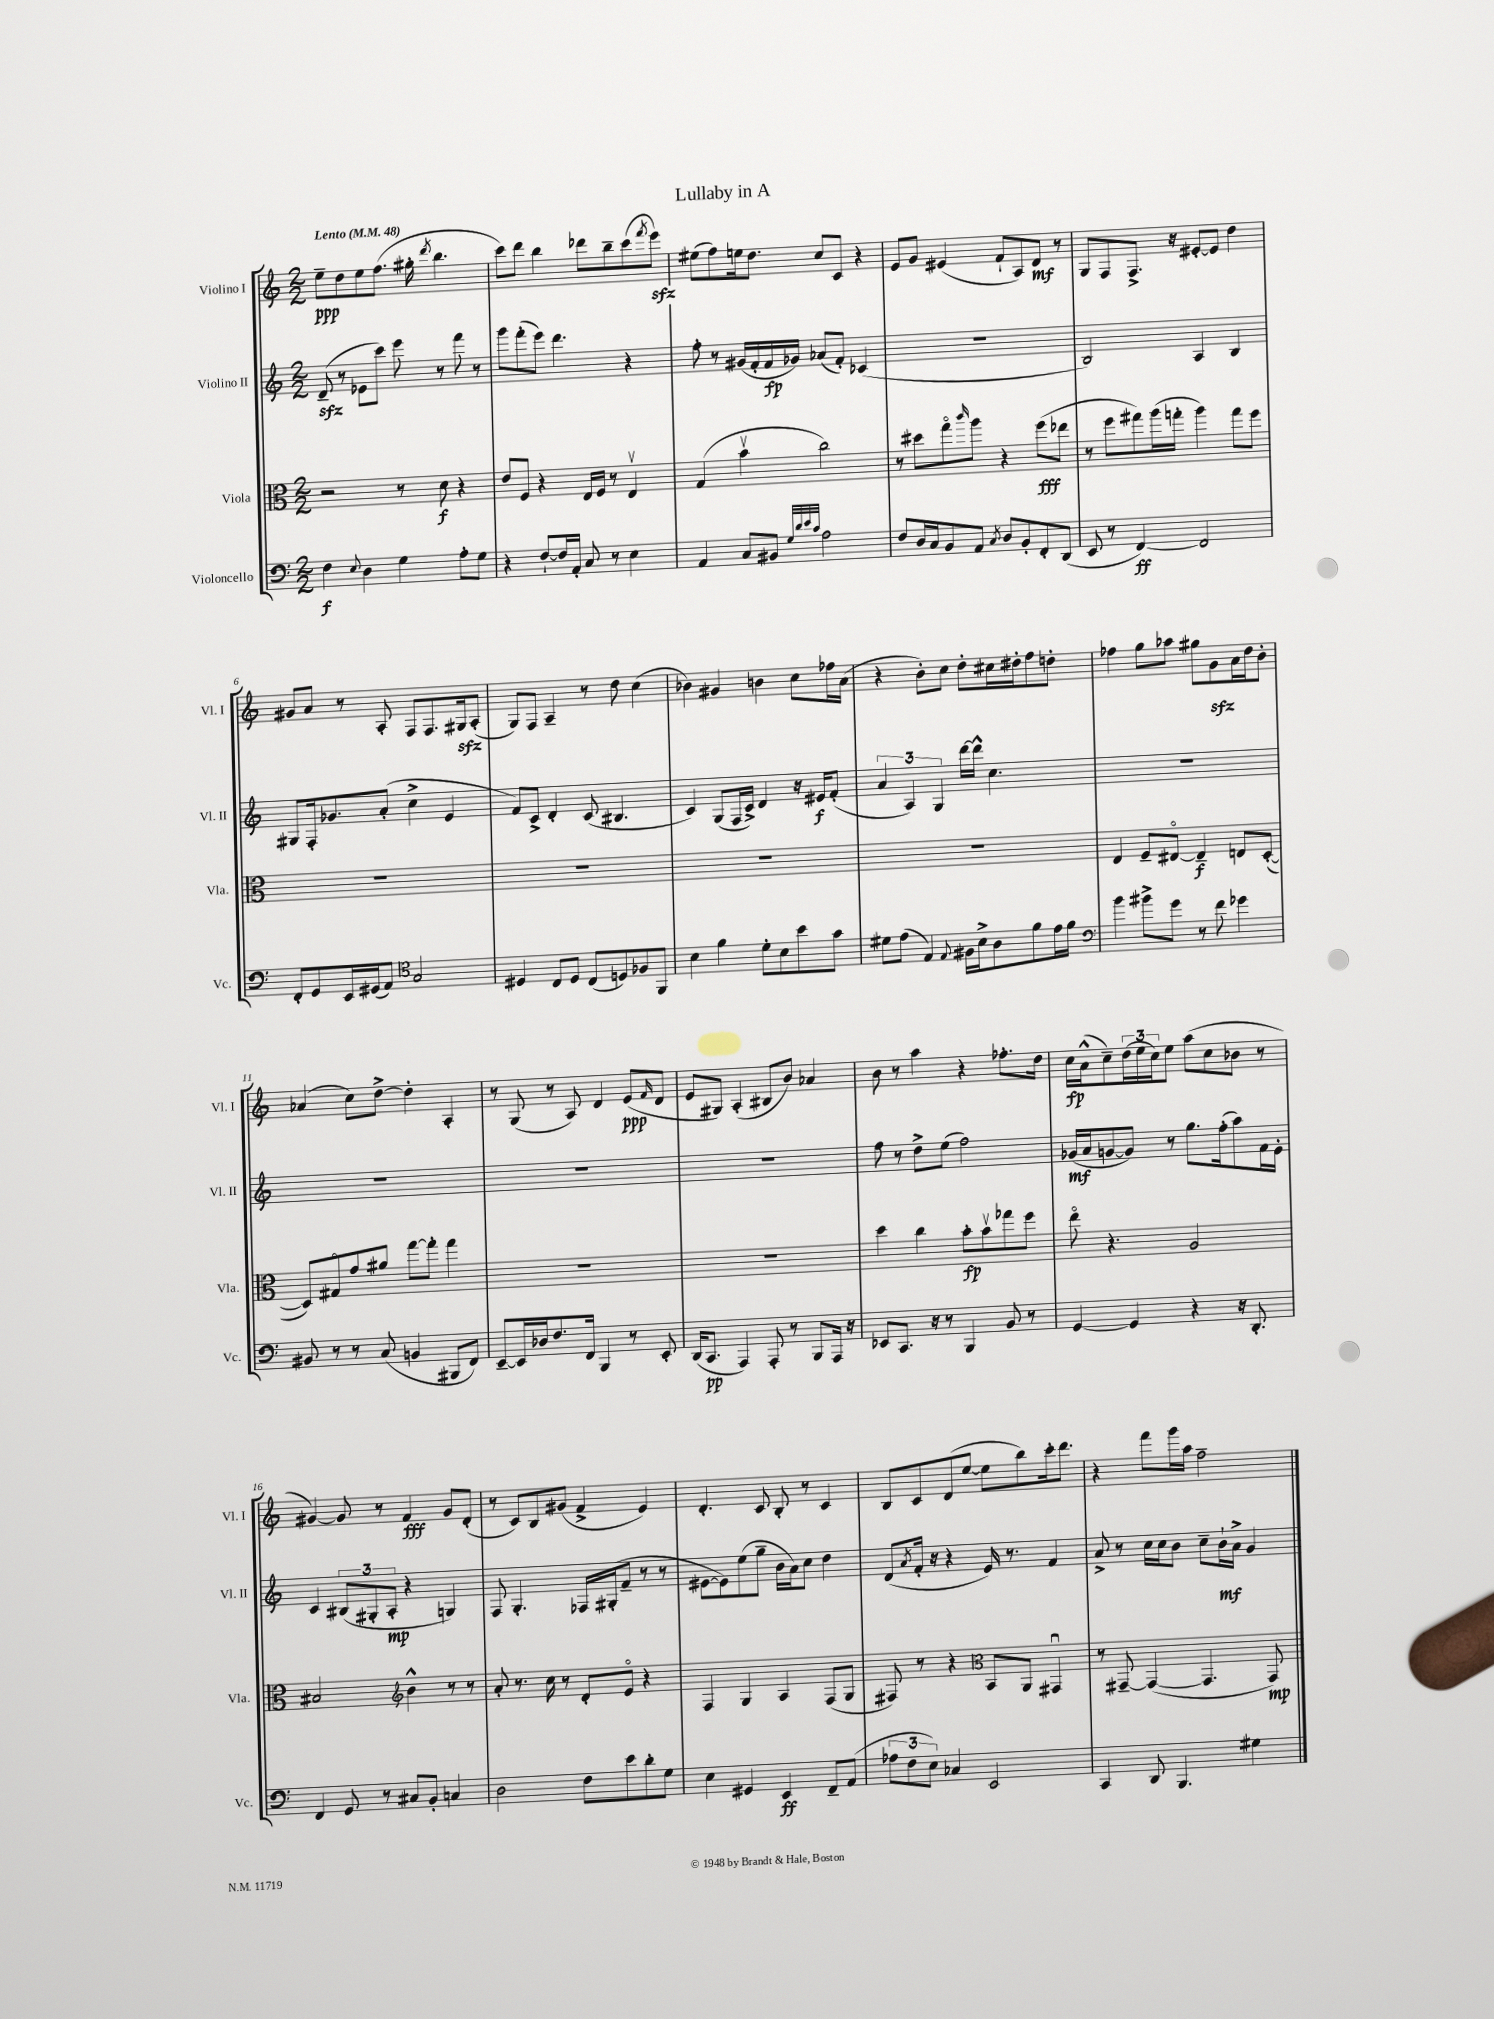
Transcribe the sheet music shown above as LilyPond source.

\header { title = "Lullaby in A" }
<<
\new StaffGroup <<
\new Staff = "s0" \with { instrumentName = "Violino I" shortInstrumentName = "Vl. I" } {
    \clef treble \key c \major \numericTimeSignature \time 2/2 \tempo "Lento" 4 = 48
    e''8--\ppp d''8 e''8 f''8.( gis''16-. \acciaccatura { d'''8 } b''4. |
    c'''8) d'''8 b''4 des'''8 b''8-- c'''8( \acciaccatura { f'''8 } e'''8\sfz) |
    eis''8( f''8) e''16 d''8. c''8 c'8 r4 |
    e'8 g'8 eis'4( f'8-! a8) d'8\mf r8 |
    g8 f8 f8.-> r16 eis'8~-. eis'8 d''4 |
    gis'8 a'8 r8 a8-. f8 f8. gis16\sfz a8-.( |
    g8) f8 a4-- r8 d''8 c''4( |
    bes'4) gis'4 b'4 c''8 fes''16 a'16( |
    r4 b'8-.) c''8 d''8-. cis''16 dis''16-. f''8 d''8-. |
    fes''4 g''8 aes''8 gis''8 g'8\sfz a'16 d''16 b'8-. |
    aes'4( c''8) d''8~-> d''4-. a4-. |
    r8 g8( r8 a8) d'4 e'8\ppp( \grace { f'16 } d'8 |
    e'8 gis8) a4-.( bis8 b'8) aes'4 |
    b'8 r8 a''4 r4 fes''8.-. d''16 |
    c''16\fp a'16-^( c''8--) \tuplet 3/2 { d''16( e''16 c''16) } e''8 a''8( c''8 bes'8 r8 |
    gis'4~) gis'8 r8 f'4\fff gis'8 d'8-.( |
    r8 c'8) b8 gis'8( f'4-> e'4) |
    d'4.-. c'8 b8-. r8 c'4 |
    b8 c'8 d'8( e''8~ e''8 b''8) c'''16-. d'''8. |
    r4 f'''8 g'''16 a''16 f''2-- \bar "|." |
}
\new Staff = "s1" \with { instrumentName = "Violino II" shortInstrumentName = "Vl. II" } {
    \clef treble \key c \major \numericTimeSignature \time 2/2
    d'8--\sfz( r8 ees'8 c'''8) e'''8 r8 f'''8 r8 |
    g'''8 f'''8-.( e'''8) d'''4. r4 |
    f''8-. r8 gis'16( f'16-. f'16\fp ges'16) aes'8( f'8-.) ces'4( |
    R1 |
    b2) a4 b4 |
    gis8 f16-. ges'8. a'8-.( c''4-> e'4 |
    f'8) c'8-> d'4-. c'8( bis4. |
    c'4) g8( f16 c'16->) d'4 r16 eis'16\f f'8-.( |
    \tuplet 3/2 { a'4 a4) g4 } d'''16~ d'''16-^ c''4. |
    R1 |
    R1 |
    R1 |
    R1 |
    f''8 r8 d''8-> e''8( f''2) |
    ges'16\mf( a'16 g'8~ g'8) r8 g''8. f''16-.( a''8) f'16 e'16-. |
    c'4 \tuplet 3/2 { bis8( gis8-. a8-.\mp } r4 g4) |
    f8 g4.-. fes16 gis16-.( f'8-- r8 r8 |
    eis'8~ eis'8) e''8( g''8-- b'16 a'16) c''8 d''4 |
    d'8( \acciaccatura { a'8 } f'16-. r16 r4 e'16) r8. f'4 |
    a'8-> r8 c''16 c''16 b'8 c''8-- b'16-!\mf a'16-> g'4 \bar "|." |
}
\new Staff = "s2" \with { instrumentName = "Viola" shortInstrumentName = "Vla." } {
    \clef alto \key c \major \numericTimeSignature \time 2/2
    r2 r8 d'8\f r4 |
    e'8 f8 r4 e16 f16 r8 e4\upbow |
    g4( b'4\upbow c''2) |
    r8 dis''8 g''8\flageolet \grace { c'''16 } a''8 r4 f''8\fff( ees''8 |
    r8 f''8 gis''8) a''16( g''16-. a''4) g''8 f''8 |
    R1 |
    R1 |
    R1 |
    R1 |
    e4 f8-- eis8~\flageolet eis4--\f e8 d8~-.( |
    d8) gis8\flageolet g'8 ais'8 g''8~ g''8-. g''4 |
    R1 |
    R1 |
    d''4 c''4 b'8-.\fp b'8\upbow ges''8 f''8 |
    e''8\flageolet r4. a2 |
    bis2 \clef treble b'4-^ r8 r8 |
    a'8-. r8. c''16 r8 d'8-. e'8\flageolet r4 |
    f4 g4 a4 f8( g8 |
    fis8) r8 r4 \clef alto b,8 a,8 gis,4\downbow |
    r8 gis,8~-- gis,4~( gis,4. gis,8\mp) \bar "|." |
}
\new Staff = "s3" \with { instrumentName = "Violoncello" shortInstrumentName = "Vc." } {
    \clef bass \key c \major \numericTimeSignature \time 2/2
    f4\f \appoggiatura { e8 } d4 g4 a8-. g8 |
    r4 f8~-! f16 a,16-. c8 r8 e4 |
    a,4 c8 bis,8 \grace { g32 d'32 e'32 c'32 } a2 |
    f8 d16 c16 b,8 a,8 \acciaccatura { c8 } d8 b,8-. f,8-. d,8( |
    e,8 r8 f,4~\ff) f,2 |
    f,8-. g,8 e,16 gis,16( a,8) \clef tenor g2 |
    dis4 c8 dis8 c8( d8) fes8 f,8 |
    b4 f'4 d'8-. b8 b'8 g'8 |
    dis'8 e'8( e4) \appoggiatura { e8 } fis16 b16-> a8 f'8 e'16 f'16 |
    \clef bass b'4 bis'8-> g'8 r8 f'8 ges'4 |
    bis,8 r8 r8 c8( b,4 bis,,8 f,8) |
    e,8~-- e,16 des16 f8. f,16 b,,4 r8 e,8-. |
    d,16( c,8.\pp a,,4) a,,8-. r8 b,,8 a,,16 r16 |
    ees,8 c,8. r16 r8 b,,4 b,8 r8 |
    g,4~ g,4 r4 r16 d,8.-. |
    f,4 g,8 r8 cis8 b,8-. c4 |
    d2 f8 e'8 d'8-. g8 |
    e4 gis,4 e,4\ff f,8-- a,8( |
    \tuplet 3/2 { aes8 f8 e8) } ces4 e,2 |
    c,4 d,8 b,,4. gis4 \bar "|." |
}
>>
>>
